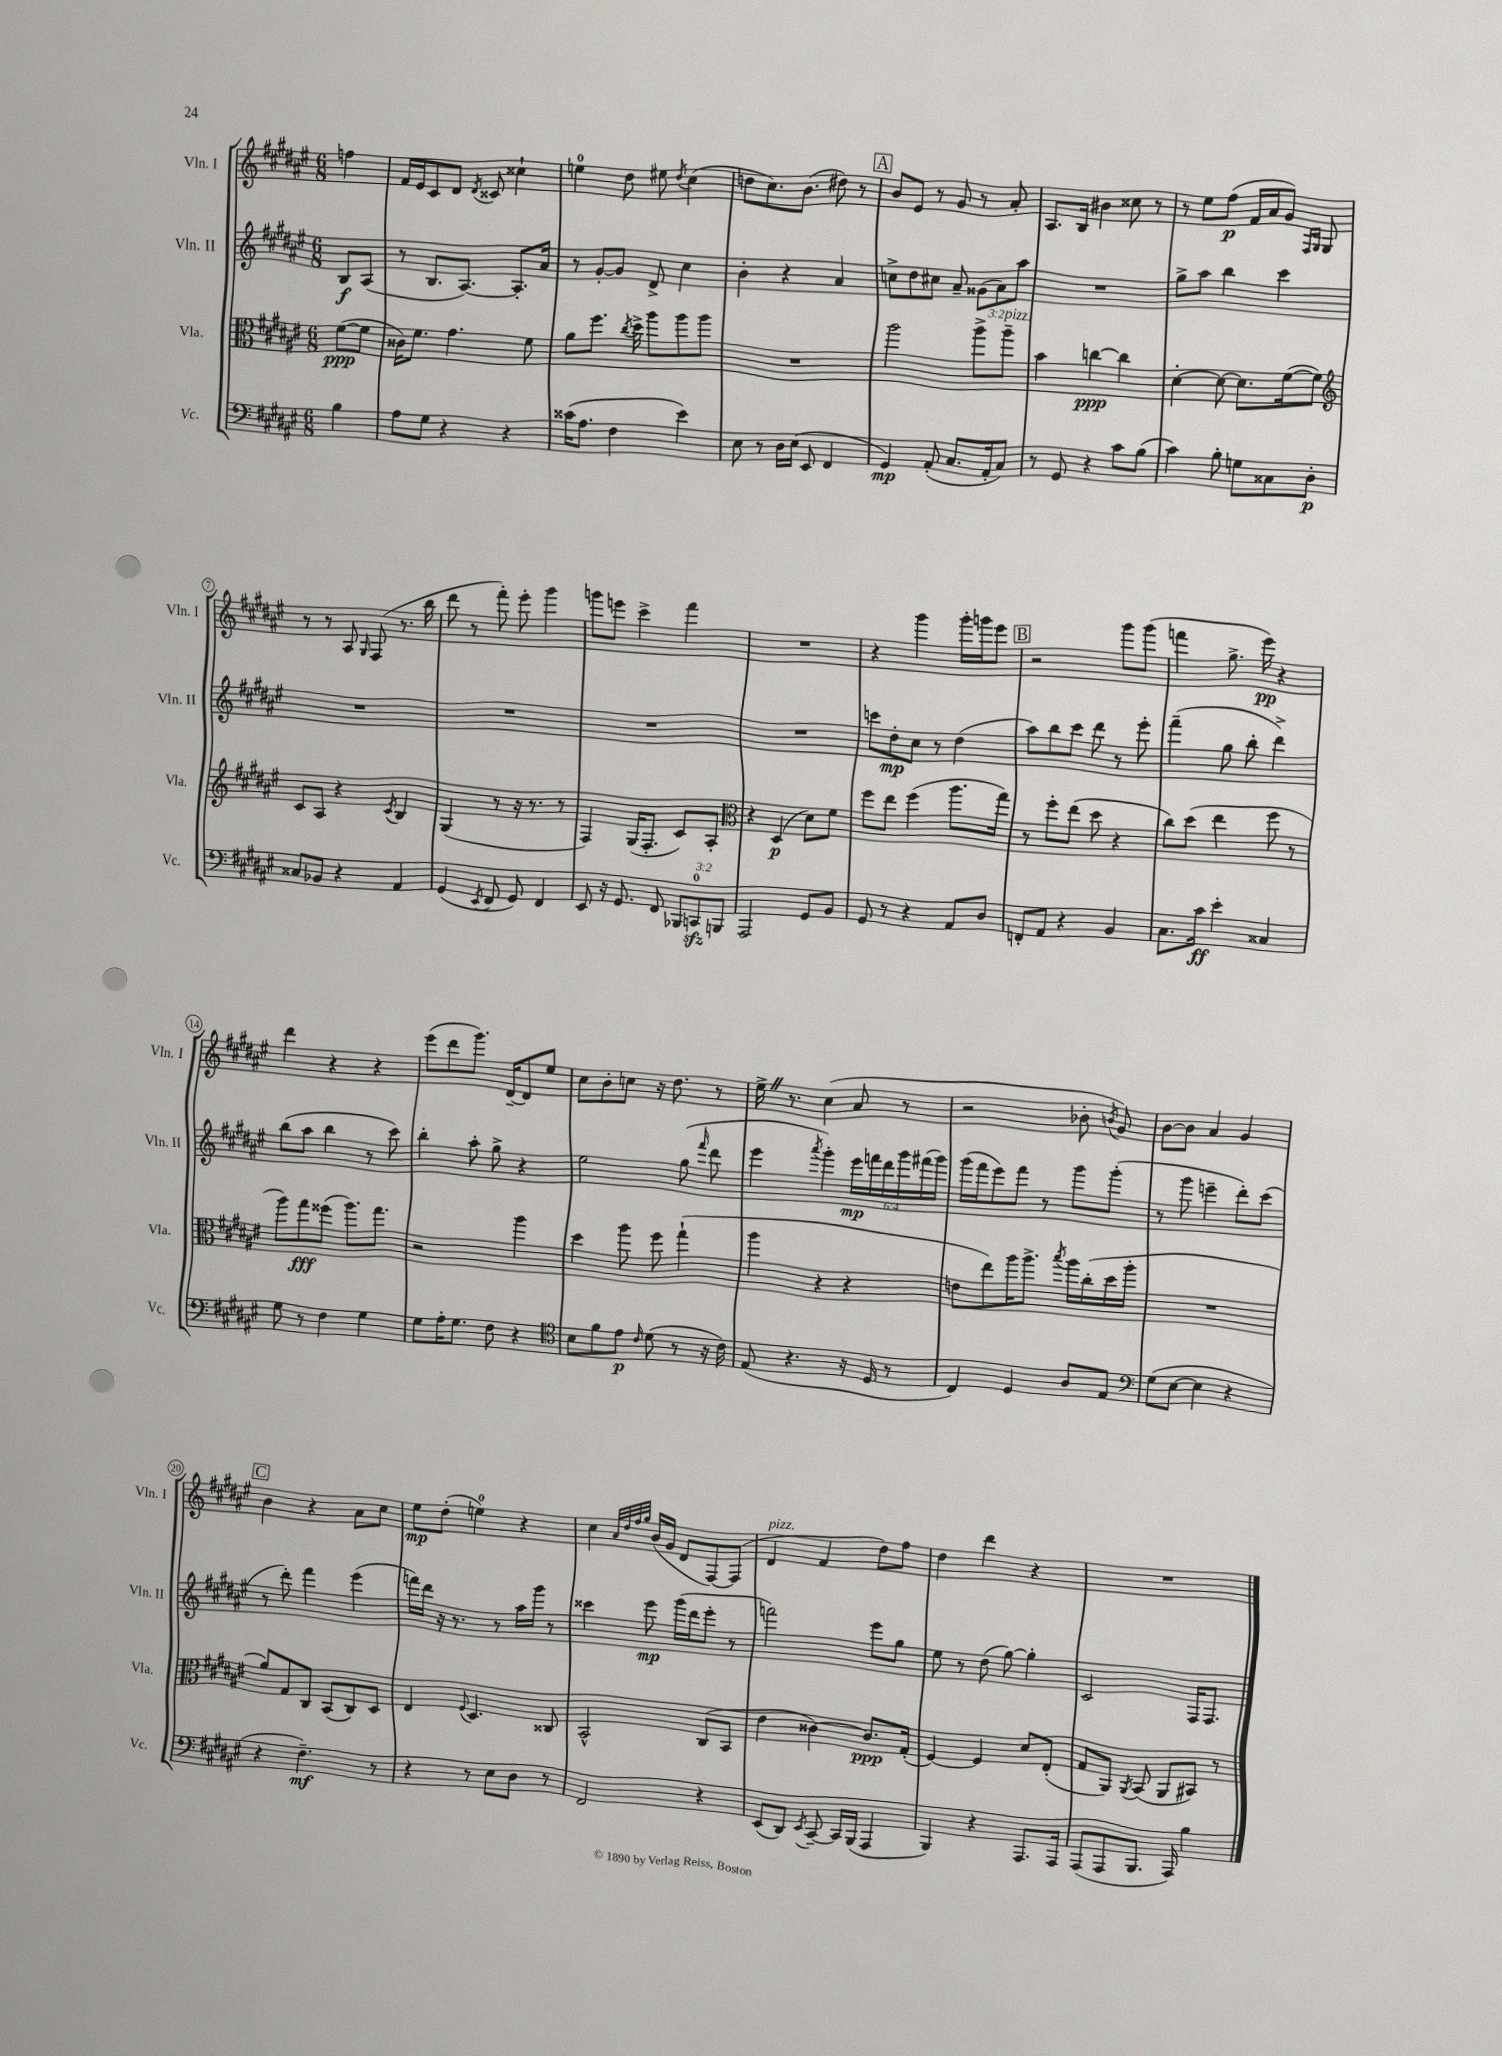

**kern	**kern	**kern	**kern
*staff4	*staff3	*staff2	*staff1
*clefF4	*clefC3	*clefG2	*clefG2
*k[f#c#g#d#a#e#]	*k[f#c#g#d#a#e#]	*k[f#c#g#d#a#e#]	*k[f#c#g#d#a#e#]
*M6/8	*M6/8	*M6/8	*M6/8
4B\	([8f#\L	8B/L	4ff\
.	8f#\]J	(8A#/J	.
=	=	=	=
8A#\L	16c##\LK)	8r	16f#/LL
.	8.f#\J	.	16e#/J
8G#\J	.	8.B/L	8c#/
4r	4.g#\	.	8d#/J
.	.	[8.A#/J)	.
.	.	.	8qd#/
.	.	.	8c##/
4r	.	8.A#'/]L	4cc##`\
.	8f#\	.	.
.	.	16a#/Jk	.
=	=	=	=
(16c##\LK	8a#\L	8r	4ee\
8.A#\J	.	.	.
.	8.ff#\J	[8g#'/L	.
4F#\	.	8g#/]J	8dd#\
.	8qcc#/	.	.
.	16dd#^\	.	.
.	8aa#\L	8d#^/	8ee#\
.	.	.	8qdd#/
4e#\)	8aa#\	4cc#\	(4cc#\
.	8aa#\J	.	.
=	=	=	=
8E#\	2.r	4b'\	8dd\L
8r	.	.	8.cc#\)
16D#\LL	.	4r	.
(16E#\JJ	.	.	(8.b\J
8EE#/	.	.	.
4FF#/	.	4a#/	8dd#\)
.	.	.	8r
=	=	=	=
4GG#/)	2aa#\	8cc^\L	8b/L
.	.	8dd#\	8e#/J
(8AA#'/	.	8cc#\J	8r
8.C#/L	.	8a#~/	8g#/
.	8aa#^\L	(12g##\L	8r
16AA#'/k	.	.	.
.	.	12a#\)	.
8C#/J)	8aa#~\J	.	8a#'/
.	.	12aa#\J	.
=	=	=	=
8r	4b\	2.r	8.A#/L
8GG#/	.	.	.
.	.	.	16B/Jk
4r	[4cc\	.	4b#\
8c#\L	4cc\]	.	8cc##\
(8B\J	.	.	8r
=	=	=	=
4c#\)	[4d#'\	8gg#^\L	8r
.	.	8aa#\J	8ee#\L
8B'\	8d#\_	4bb\	(8ff#\J
8G\L	8.d#\]L	.	16f#/LL
.	.	.	16a#/J
8C##\	.	4ccc#\	8g#/J)
.	([16f#\k	.	.
.	.	.	16qqF#/LL
.	.	.	16qqG#/JJ
8D#'\J	8f#\]J)	.	8G#/
=	=	=	=
*	*clefG2	*	*
8C##/L	8c#/L	2.r	8r
8BB-/J	8A#/J	.	8r
4r	4r	.	8A#/
.	.	.	16qqG#/
.	.	.	(8F#/
.	8qc#/	.	.
4AA#/	4B/	.	8.r
.	.	.	16bb\
=	=	=	=
(4GG#/	(4G#/	2.r	8ddd#\
.	.	.	8r
8qEE#/	.	.	.
8FF#/	8r	.	8fff#'\)
8GG#/)	16r	.	8eee#'\
.	8.r	.	.
4FF#/	.	.	4ggg#\
.	8r	.	.
=	=	=	=
8EE#/	4F#/)	2.r	8ggg\L
16r	.	.	8eee\J
8.GG#/	.	.	.
.	(16G#/LK	.	4ccc#^\
.	8.F#'/J	.	.
8FF#/	.	.	.
12BBB-/L	8c#/L)	.	4fff#\
12CC/	.	.	.
.	8A#'/J	.	.
12BBB/J	.	.	.
=	=	=	=
*	*clefC3	*	*
2AAA#/	4r	2.r	2.r
.	(4D#/	.	.
8GG#/L	8d#\L)	.	.
8BB/J	8f#\J	.	.
=	=	=	=
8GG#/	8ff#\L	8ccc\L	4r
8r	8ee#\J	8dd#'\	.
4r	(4ff#\	8cc#\J	4ggg#\
.	.	8r	.
8AA#/L	8.aa#\L	(4dd#\	16ggg#'\LL
.	.	.	16ggg\J
8D#/J	.	.	8eee#\J
.	16gg#\Jk)	.	.
=	=	=	=
8FF'/L	8r	8aa#\L)	2r
8AA#/J	8ff#'\L	8bb\	.
4r	(8ee#\J	8ccc#\J	.
.	8dd#\	8ddd#\	.
4BB/	4r	8r	8ggg#\L
.	.	8eee#'\	(8ggg#\J
=	=	=	=
8.C#\L	8cc#\L)	(4fff#~\	4fff\
.	(8dd#\J	.	.
16c#\Jk	.	.	.
4e#'\	4ee#\	8gg#\	8.gg#^\
.	.	8bb'\	.
.	.	.	16eee#\)
4C##/	8ff#\	4ddd#^\)	4r
.	8r	.	.
=	=	=	=
8G#\	8aa#\L)	(8bb\L	4ddd#\
8r	8gg#\	8aa#\J	.
4F#\	(8ff##\J	4bb\	4r
.	8.aa#\L)	.	.
4G#\	.	8r	4r
.	8.gg#\J	.	.
.	.	8ccc#\)	.
=	=	=	=
8G#\L	2r	4bb'\	(8eee#\L
16A#'\K	.	.	8ddd#\
8.G#\J	.	.	.
.	.	8aa#'\	8.ggg#\J)
8F#\	.	8gg#^\	.
.	.	.	[16d#~/LK
4r	4aa#\	4r	8d#/]
.	.	.	8ee#/J
=	=	=	=
*clefC4	*	*	*
8B\L	4dd#\	2ee#\	8cc#\L
8f#\	.	.	8b'\
8e#\J	8aa#\	.	8cc\J
16qqc#/	.	.	.
(8d#\	8ff#\	.	16r
.	.	.	8.dd#\
8r	(4gg#`\	(8gg#\	.
.	.	16qqfff#/	.
16r	.	8ddd#\	8r
16c#\)	.	.	.
=	=	=	=
(8E#/	4aa#\	4eee#\	16ee#^\
.	.	.	8.r
4.r	.	.	.
.	.	8qaaa#/	.
.	4r	4ggg#'\)	(4cc#\
16r	4r	24eee#\LL	8a#/
.	.	24fff\	.
16D#/	.	.	.
.	.	24ddd#\	.
8r	.	24ggg#\	8r
.	.	(24fff#\	.
.	.	24ggg#\JJ)	.
=	=	=	=
4C#/)	8e\L	(16ggg#\LL	2r
.	.	16fff#\J	.
.	8ee#\)	8eee#\)	.
4D#/	16aa#\K	8fff#\J	.
.	8.aa#^\J	.	.
.	.	8r	.
.	8qbb/	.	.
8A#/L	16aa#\LL	8ggg#\L	8b-'\
.	(16cc#'\	.	.
.	.	.	8qb/
8E#/J	16dd#\	(8ggg#'\J	8g#/)
.	16aa#'\JJ	.	.
=	=	=	=
*clefF4	*	*	*
(8G#\L	2.r	8r	[8b\L
[8E#\J	.	8ggg#\	8b\]J
4E#\]	.	4eee~\	4a#/
4r	.	8ddd#'\L)	4g#/
.	.	(8ccc#\J	.
=	=	=	=
4r	8a#/L)	8r	4b\
.	8G#/	8ddd#'\)	.
4.F#~\)	8C#/J	4fff#\	4r
.	(8BB/L	.	.
.	8C#/)	(4eee#\	8a#\L
8r	8D#/J	.	8cc#\J
=	=	=	=
4r	4E#/	16fff\LL)	8ee#\L
.	.	16ddd#\JJ	.
.	.	16r	(8dd#'\J
.	.	8.r	.
.	8qqF#/	.	.
8r	4.D#/	.	4ee\)
8E#\L	.	8r	.
8D#\J	.	16aa#\LL	4r
.	.	16ggg#\JJ	.
8r	8C##/	8r	.
=	=	=	=
2FF#/	2BB^^/	4ccc##\	4cc#\
.	.	.	32qqa#/LLL
.	.	.	32qqdd#/
.	.	.	32qqff#/
.	.	.	32qqgg#/JJJ
.	.	8eee#\	(16b/LL
.	.	.	16g#/JJ
.	.	(16ggg#\LL	8d#/L
.	.	16ddd#\J	.
4r	(8C#/L	8eee#'\J	[8F#/)
.	8BB/J	8r	(8F#/]J
=	=	=	=
(8EE#/L	4e#\	2fff\)	4d#/
8DD#/J)	.	.	.
8qEE#/	.	.	.
[8CC#~/	[4c##\)	.	4f#/
16CC#/]LL	.	.	.
(16BBB/JJ	.	.	.
4AAA#/	8.c##/]L	8eee#\L	8dd#\L)
.	.	8gg#\J	8ff#\J
.	(16G#'/Jk	.	.
=	=	=	=
4BBB/)	[4F#/)	8ee#\	4dd#\
.	.	8r	.
4r	4F#/]	(8dd#\	4ddd#\
.	.	[8gg#\)	.
8.AAA#/L	8d#/L	4gg#'\]	4r
.	(8E#'/J	.	.
16AAA#/Jk	.	.	.
=	=	=	=
(8AAA#/L	8G#/L	2c#/	2.r
8AAA#/	8AA#/J)	.	.
.	8qAA#/	.	.
8.BBB/J	(8BB/	.	.
.	8AA#/L	.	.
16AAA#/)	.	.	.
4B\	8BB#/J)	16F#/LK	.
.	.	8.F#/J	.
.	8r	.	.
==	==	==	==
*-	*-	*-	*-
